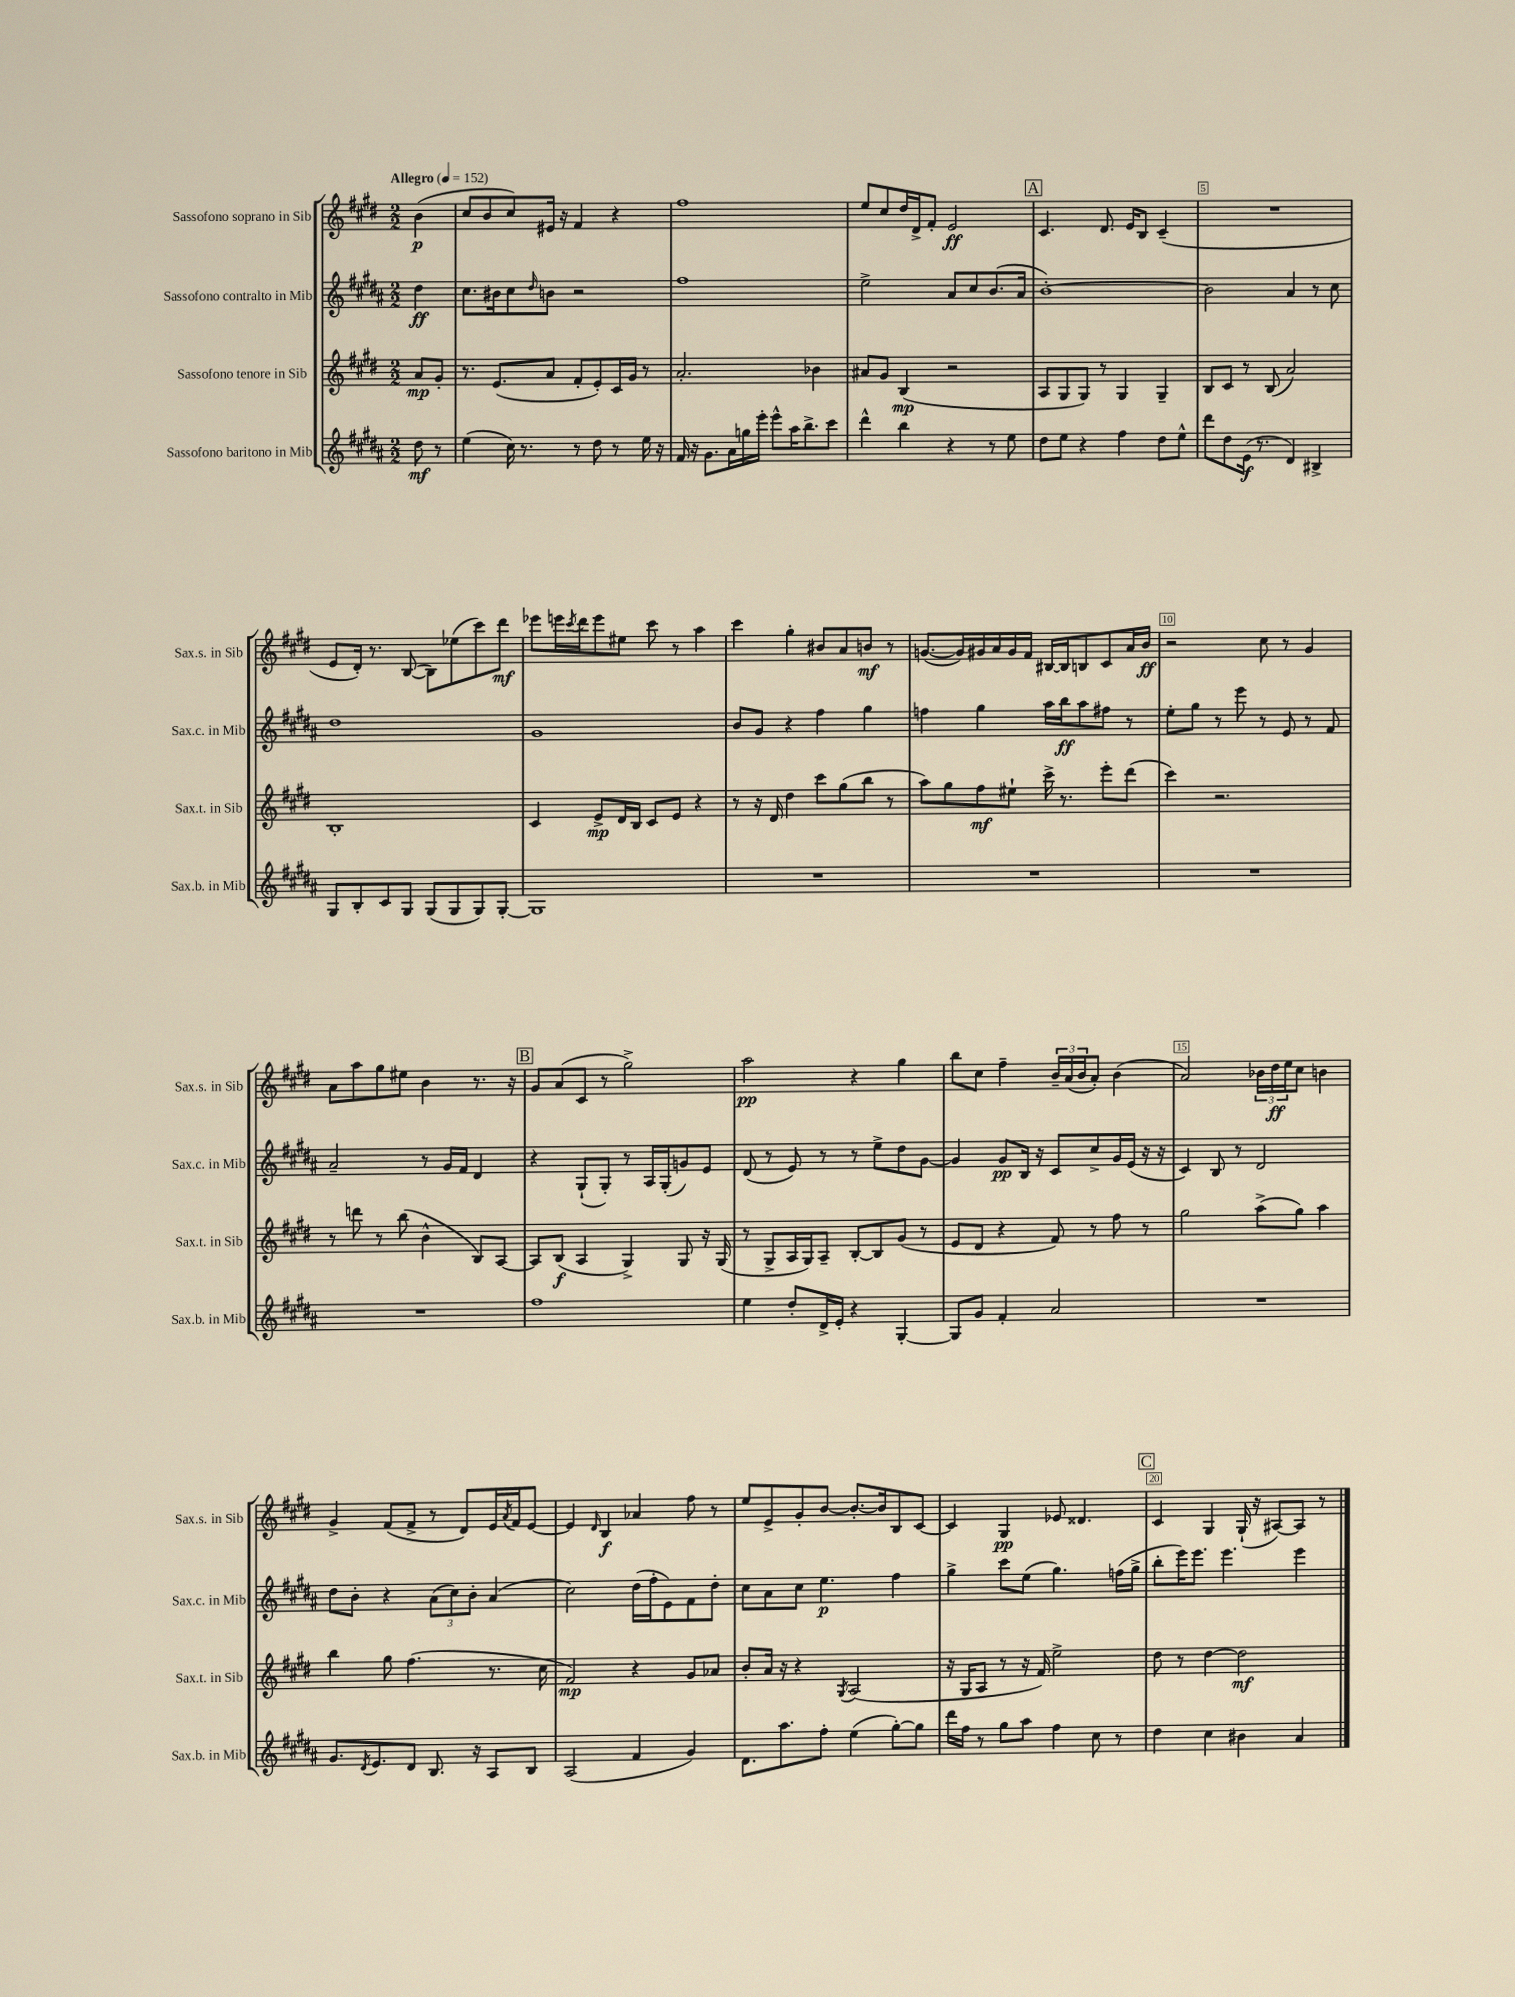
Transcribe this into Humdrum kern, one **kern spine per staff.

**kern	**kern	**kern	**kern
*staff4	*staff3	*staff2	*staff1
*clefG2	*clefG2	*clefG2	*clefG2
*k[f#c#g#d#a#]	*k[f#c#g#d#]	*k[f#c#g#d#a#]	*k[f#c#g#d#]
*M2/2	*M2/2	*M2/2	*M2/2
*MM152	*MM152	*MM152	*MM152
8dd#\	8a/L	4dd#\	(4b\
8r	8g#'/J	.	.
=	=	=	=
(4ee\	8.r	8.cc#\L	8cc#/L
.	.	.	8b/
.	(8.e/L	16b#\k	.
16cc#\)	.	8cc#\	8cc#/)
8.r	.	.	.
.	.	16qqdd#/	.
.	8a/J	8b\J	16e#/Jk
.	.	.	16r
8r	8f#'/L	2r	4f#/
8dd#\	8e'/)	.	.
8r	16c#/L	.	4r
.	16g#/JJ	.	.
16ee\	8r	.	.
16r	.	.	.
=	=	=	=
16f#/	2.a'/	1ff#	1ff#
16r	.	.	.
8.g#\L	.	.	.
16a#\L	.	.	.
16gg\	.	.	.
16eee'\JJ	.	.	.
8eee^^\L	.	.	.
16aa#\K	.	.	.
8.bb^\	.	.	.
.	4b-\	.	.
8ccc#\J	.	.	.
=	=	=	=
4ddd#^^\	8a#/L	2ee^\	8ee/L
.	8g#/J	.	8cc#/
4bb\	(4B/	.	16dd#/L
.	.	.	16d#^/J
.	.	.	8f#'/J
4r	2r	8a#/L	2e/
.	.	8cc#/	.
8r	.	(8.b/	.
8ee\	.	.	.
.	.	16a#/Jk	.
=	=	=	=
8dd#\L	8A/L	[1b')	4.c#/
8ee\J	8G#/	.	.
4r	8G#/J)	.	.
.	8r	.	8.d#/
4ff#\	4G#/	.	.
.	.	.	16e/LK
.	.	.	8B/J
8dd#\L	4G#~/	.	(4c#~/
8ee^^\J	.	.	.
=	=	=	=
8ddd#\L	8B/L	2b\]	1r
8dd#\	8c#/J	.	.
(16e\Jk	8r	.	.
8.r	.	.	.
.	(8B/	.	.
4d#/)	2a/)	4a#/	.
4B#^/	.	8r	.
.	.	8cc#\	.
=	=	=	=
8G#/L	1B'	1dd#	8e/L
8B'/	.	.	16d#'/Jk)
.	.	.	8.r
8c#/	.	.	.
8G#/J	.	.	([8B/
(8G#/L	.	.	8B\]L)
8G#/	.	.	(8ee-\
8G#/)	.	.	8ccc#\)
[8G#'/J	.	.	8ddd#\J
=	=	=	=
1G#]	4c#/	1g#	8eee-\L
.	.	.	16eee\L
.	.	.	8qccc#/
.	.	.	16ddd#\J
.	8e^/L	.	8eee\
.	16d#/L	.	8ee#\J
.	16B/JJ	.	.
.	8c#/L	.	8ccc#\
.	8e/J	.	8r
.	4r	.	4aa\
=	=	=	=
1r	8r	8b/L	4ccc#\
.	16r	8g#/J	.
.	16d#/	.	.
.	4dd#\	4r	4gg#'\
.	8ccc#\L	4ff#\	8b#/L
.	(8gg#\	.	8a/
.	8bb\J	4gg#\	8b/J
.	8r	.	8r
=	=	=	=
1r	8aa\L)	4ff\	([8.g/L
.	8gg#\	.	.
.	.	.	16g/]L)
.	8ff#\	4gg#\	16g#/
.	.	.	16a/
.	8ee#`\J	.	16g#/
.	.	.	16f#/JJ
.	16ccc#^\	16aa#\LL	[16B#/LL
.	8.r	16bb\J	16B#/]J
.	.	8aa#\	8B/
.	8eee'\L	8ff#\J	8c#/
.	(8ddd#\J	8r	16a/L
.	.	.	16b/JJ
=	=	=	=
1r	4ccc#\)	8ee'\L	2r
.	.	8gg#\J	.
.	2.r	8r	.
.	.	8eee\	.
.	.	8r	8cc#\
.	.	8e/	8r
.	.	8r	4g#/
.	.	8f#/	.
=	=	=	=
1r	8r	2a#~/	8a\L
.	8ddd\	.	8aa\
.	8r	.	8gg#\
.	(8bb\	.	8ee#\J
.	4b^^\	8r	4b\
.	.	16g#/LL	.
.	.	16f#/JJ	.
.	8B/L)	4d#/	8.r
.	[8A/J	.	.
.	.	.	16r
=	=	=	=
1ff#	8A/]L	4r	8g#/L
.	(8B/J	.	(8a/
.	4A/	(8G#`/L	8c#/J
.	.	8G#'/J)	8r
.	4G#^/)	8r	2gg#^\)
.	.	16A#/LL	.
.	.	(16G#'/J	.
.	8G#/	8g/)	.
.	16r	8e/J	.
.	(16G#/	.	.
=	=	=	=
4ee\	8r	(8d#/	2aa\
.	8G#^/L	8r	.
8dd#'/L	16A/L	8e/)	.
.	16G#/J)	.	.
16d#^/L	8A~/J	8r	.
16e'/JJ	.	.	.
4r	[8B'/L	8r	4r
.	8B/]	8ee^\L	.
[4G#'/	(8g#/J	8dd#\	4gg#\
.	8r	[8g#\J	.
=	=	=	=
8G#/]L	8e/L	4g#/]	8bb\L
8g#/J	8d#/J	.	8cc#\J
4f#'/	4r	8g#/L	4ff#~\
.	.	16B/Jk	.
.	.	16r	.
2a#/	8f#/)	8c#/L	24b~/LL
.	.	.	(24a/
.	.	.	24b/J
.	8r	8cc#^/	8a'/J)
.	8ff#\	16g#/L	(4b\
.	.	(16e/JJ	.
.	8r	16r	.
.	.	16r	.
=	=	=	=
1r	2gg#\	4c#/)	2a/)
.	.	8B/	.
.	.	8r	.
.	(8aa^\L	2d#/	24b-\LL
.	.	.	24dd#\
.	.	.	24ee\J
.	8gg#\J)	.	8cc#\J
.	4aa\	.	4b\
=	=	=	=
8.g#/L	4bb\	8dd#\L	4g#^/
.	.	8b'\J	.
8qd#/	.	.	.
8.e/	.	.	.
.	8gg#\	4r	(8f#/L
8d#/J	(4.ff#\	.	8f#^/J
8.B/	.	(12a#\L	8r
.	.	12cc#\)	.
.	.	.	8d#/L)
.	.	12b'\J	.
16r	.	.	.
8A#/L	8.r	(4a#/	16e/L
.	.	.	8qa/
.	.	.	16f#/J
8B/J	.	.	[8e/J
.	16cc#\	.	.
=	=	=	=
(2A#/	2f#/)	2cc#\)	4e/]
.	.	.	16qqd#/
.	.	.	4B/
4f#/	4r	(16dd#\LL	4a-/
.	.	16ff#'\J	.
.	.	8e\)	.
4g#/)	8g#/L	8f#\	8ff#\
.	8a-/J	8dd#'\J	8r
=	=	=	=
8.d#\L	8b'/L	8cc#\L	8ee/L
.	16a/Jk	8a#\	8e^/
8.aa#\	16r	.	.
.	4r	8cc#\J	8g#'/
8ff#'\J	.	4.ee\	[8b/J
.	8qG#/	.	.
(4ee\	(2A/	.	8.b'/_L
.	.	.	16b/]k
[8gg#'\L)	.	4ff#\	8B/
8gg#\]J	.	.	[8c#/J
=	=	=	=
16ddd#\LL	16r	4gg#^\	4c#/]
16ff#\JJ	16G#/LK	.	.
8r	8A/J	.	.
8gg#\L	8r	8ccc#\L	4G#/
8aa#\J	16r	(8ee\J	.
.	16f#/)	.	.
4ff#\	2ee^\	4.gg#\)	8e-/
.	.	.	4.d##/
8cc#\	.	.	.
8r	.	(16ff\LL	.
.	.	16gg#^\JJ	.
=	=	=	=
4dd#\	8dd#\	8bb'\L	4c#/
.	8r	16eee\K)	.
.	.	8.eee\J	.
4cc#\	[4dd#\	.	4G#/
.	.	4.eee\	.
4b#\	2dd#\]	.	(16G#`/
.	.	.	16r
.	.	.	[8A#/L)
4a#/	.	4eee\	8A#/]J
.	.	.	8r
==	==	==	==
*-	*-	*-	*-
